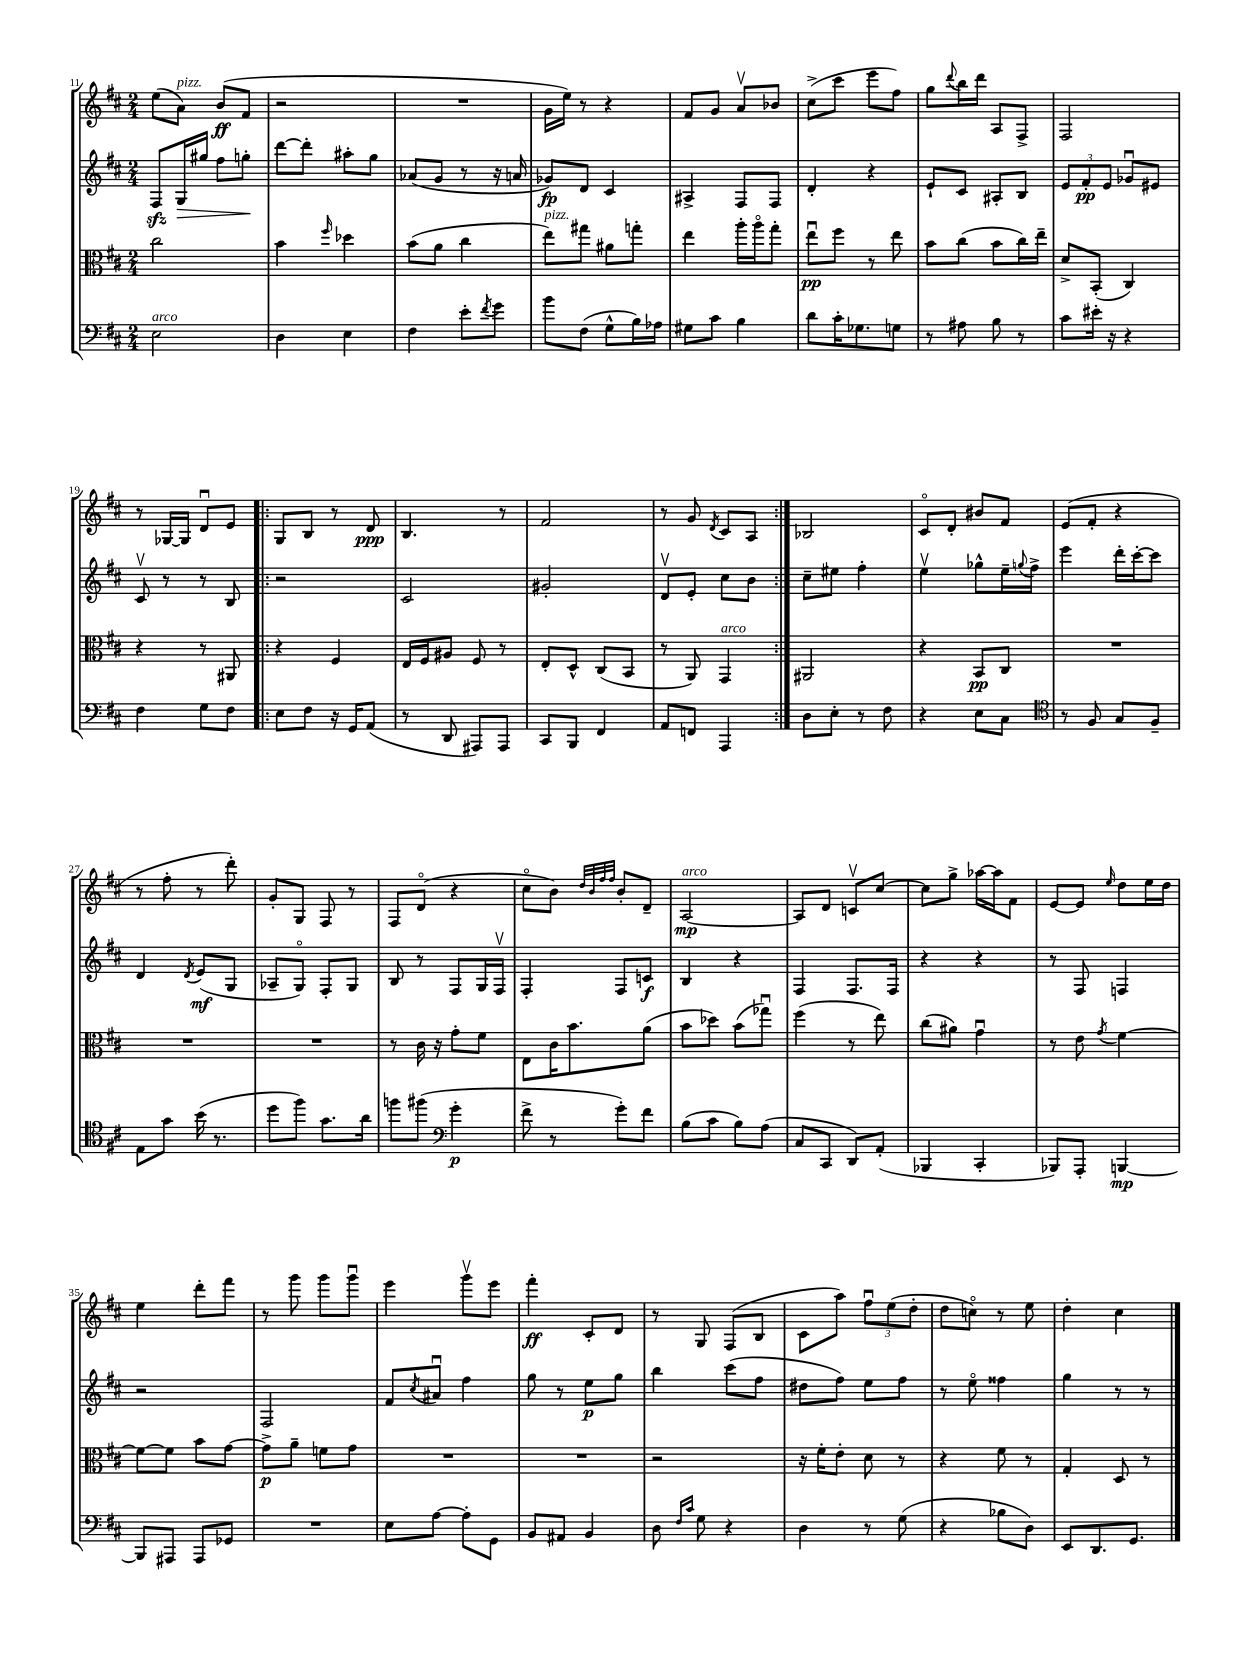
<<
\new StaffGroup <<
\new Staff = "s0" {
    \clef treble \key d \major \numericTimeSignature \time 2/4
    e''8( a'8^\markup { \italic "pizz." }) b'8\ff( fis'8 |
    r2 |
    R2 |
    g'16 e''16) r8 r4 |
    fis'8 g'8 a'8\upbow bes'8 |
    cis''8->( cis'''8 e'''8 fis''8) |
    g''8 \appoggiatura { d'''8 } b''16 d'''16 a8 fis8-> |
    fis2 |
    r8 ges16~ ges16 d'8\downbow e'8 |
    \repeat volta 2 { g8 b8 r8 d'8\ppp |
    b4. r8 |
    fis'2 |
    r8 g'8 \acciaccatura { d'8 } cis'8 a8 | }
    bes2 |
    cis'8\flageolet d'8-. bis'8 fis'8 |
    e'8( fis'8-. r4 |
    r8 fis''8-. r8 d'''8-.) |
    g'8-. g8 fis8 r8 |
    fis8 d'8\flageolet( r4 |
    cis''8\flageolet b'8) \grace { d''32 b'32 fis''32 fis''32 } b'8-. d'8-- |
    a2~\mp^\markup { \italic "arco" } |
    a8 d'8 c'8\upbow cis''8~ |
    cis''8 g''8-> aes''16~ aes''16 fis'8 |
    e'8~ e'8 \grace { e''16 } d''8 e''16 d''16 |
    e''4 d'''8-. fis'''8 |
    r8 g'''8 g'''8 g'''8\downbow |
    e'''4 g'''8\upbow e'''8 |
    fis'''4-.\ff cis'8-. d'8 |
    r8 g8 fis8( b8 |
    cis'8 a''8) \tuplet 3/2 { fis''8\downbow e''8( d''8-. } |
    d''8 c''8\flageolet) r8 e''8 |
    d''4-. cis''4 \bar "|." |
}
\new Staff = "s1" {
    \clef treble \key d \major \numericTimeSignature \time 2/4
    fis8\sfz g16\> gis''16 fis''8 g''8-.\! |
    d'''8~ d'''8-. ais''8-. g''8 |
    aes'8( g'8 r8 r16 a'16 |
    ges'8\fp) d'8 cis'4 |
    ais4-> fis8 fis8 |
    d'4-. r4 |
    e'8-! cis'8 ais8-. b8 |
    \tuplet 3/2 { e'8 fis'8-.\pp e'8 } ges'8\downbow eis'8 |
    cis'8\upbow r8 r8 b8 |
    \repeat volta 2 { r2 |
    cis'2 |
    gis'2-. |
    d'8\upbow e'8-. cis''8 b'8 | }
    cis''8-- eis''8 fis''4-. |
    e''4\upbow ges''8-^ e''16-- \appoggiatura { g''8 } fis''16-> |
    e'''4 d'''16-. cis'''16~-. cis'''8 |
    d'4 \acciaccatura { d'8 } e'8\mf( g8 |
    aes8-- g8\flageolet) fis8-. g8 |
    b8 r8 fis8 g16 fis16\upbow |
    fis4-. fis8 c'8\f |
    b4 r4 |
    fis4 fis8. fis16 |
    r4 r4 |
    r8 fis8 f4 |
    r2 |
    fis2 |
    fis'8 \acciaccatura { cis''8 } ais'8\downbow fis''4 |
    g''8 r8 e''8\p g''8 |
    b''4 cis'''8( fis''8 |
    dis''8 fis''8) e''8 fis''8 |
    r8 e''8\flageolet fisis''4 |
    g''4 r8 r8 \bar "|." |
}
\new Staff = "s2" {
    \clef alto \key d \major \numericTimeSignature \time 2/4
    cis''2 |
    b'4 \grace { fis''16 } des''4 |
    b'8( a'8 cis''4 |
    e''8^\markup { \italic "pizz." }) gis''8 ais'8 g''8-. |
    e''4 a''16-. a''16\flageolet g''8-. |
    e''8\downbow\pp fis''8 r8 e''8 |
    b'8 cis''8( b'8 cis''16) e''16-- |
    d'8-> b,8-.( cis4) |
    r4 r8 ais,8 |
    \repeat volta 2 { r4 fis4 |
    e16 fis16 ais8 fis8 r8 |
    e8-. d8-^ cis8( b,8 |
    r8 a,8) g,4^\markup { \italic "arco" } | }
    ais,2 |
    r4 b,8\pp cis8 |
    R2 |
    R2 |
    R2 |
    r8 cis'16 r16 g'8-. fis'8 |
    e8 cis'16 b'8. a'8( |
    b'8 des''8) b'8( ges''8\downbow) |
    fis''4( r8 e''8) |
    cis''8( ais'8) g'4\downbow |
    r8 e'8 \acciaccatura { g'8 } fis'4~ |
    fis'8~ fis'8 b'8 g'8~ |
    g'8->\p a'8-- f'8 g'8 |
    R2 |
    R2 |
    r2 |
    r16 fis'16-. e'8-. d'8 r8 |
    r4 fis'8 r8 |
    g4-. d8 r8 \bar "|." |
}
\new Staff = "s3" {
    \clef bass \key d \major \numericTimeSignature \time 2/4
    e2^\markup { \italic "arco" } |
    d4 e4 |
    fis4 e'8-. \acciaccatura { fis'8 } g'8 |
    b'8 fis8( g8-^ b16) aes16 |
    gis8 cis'8 b4 |
    d'8 cis'16-. ges8. g8 |
    r8 ais8 b8 r8 |
    cis'8 eis'16-. r16 r4 |
    fis4 g8 fis8 |
    \repeat volta 2 { e8 fis8 r16 g,16 a,8( |
    r8 d,8 ais,,8) ais,,8 |
    cis,8 b,,8 fis,4 |
    a,8 f,8 a,,4 | }
    d8 e8-. r8 fis8 |
    r4 e8 cis8 |
    \clef tenor r8 fis8 g8 fis8-- |
    e8 g'8 b'16( r8. |
    d''8 fis''8) g'8. a'16 |
    f''8 fis''8( \clef bass g'4-.\p |
    fis'8-> r8 g'8-.) fis'8 |
    b8( cis'8 b8) a8( |
    cis8 cis,8 d,8) a,8-.( |
    bes,,4 cis,4-. |
    bes,,8) a,,8-. b,,4~\mp |
    b,,8 ais,,8 ais,,8 ges,8 |
    R2 |
    e8 a8~ a8-. g,8 |
    b,8 ais,8 b,4 |
    d8 \grace { fis16 cis'16 } g8 r4 |
    d4 r8 g8( |
    r4 bes8 d8) |
    e,8 d,8. g,8. \bar "|." |
}
>>
>>
\layout { \context { \Score currentBarNumber = #11 } }
